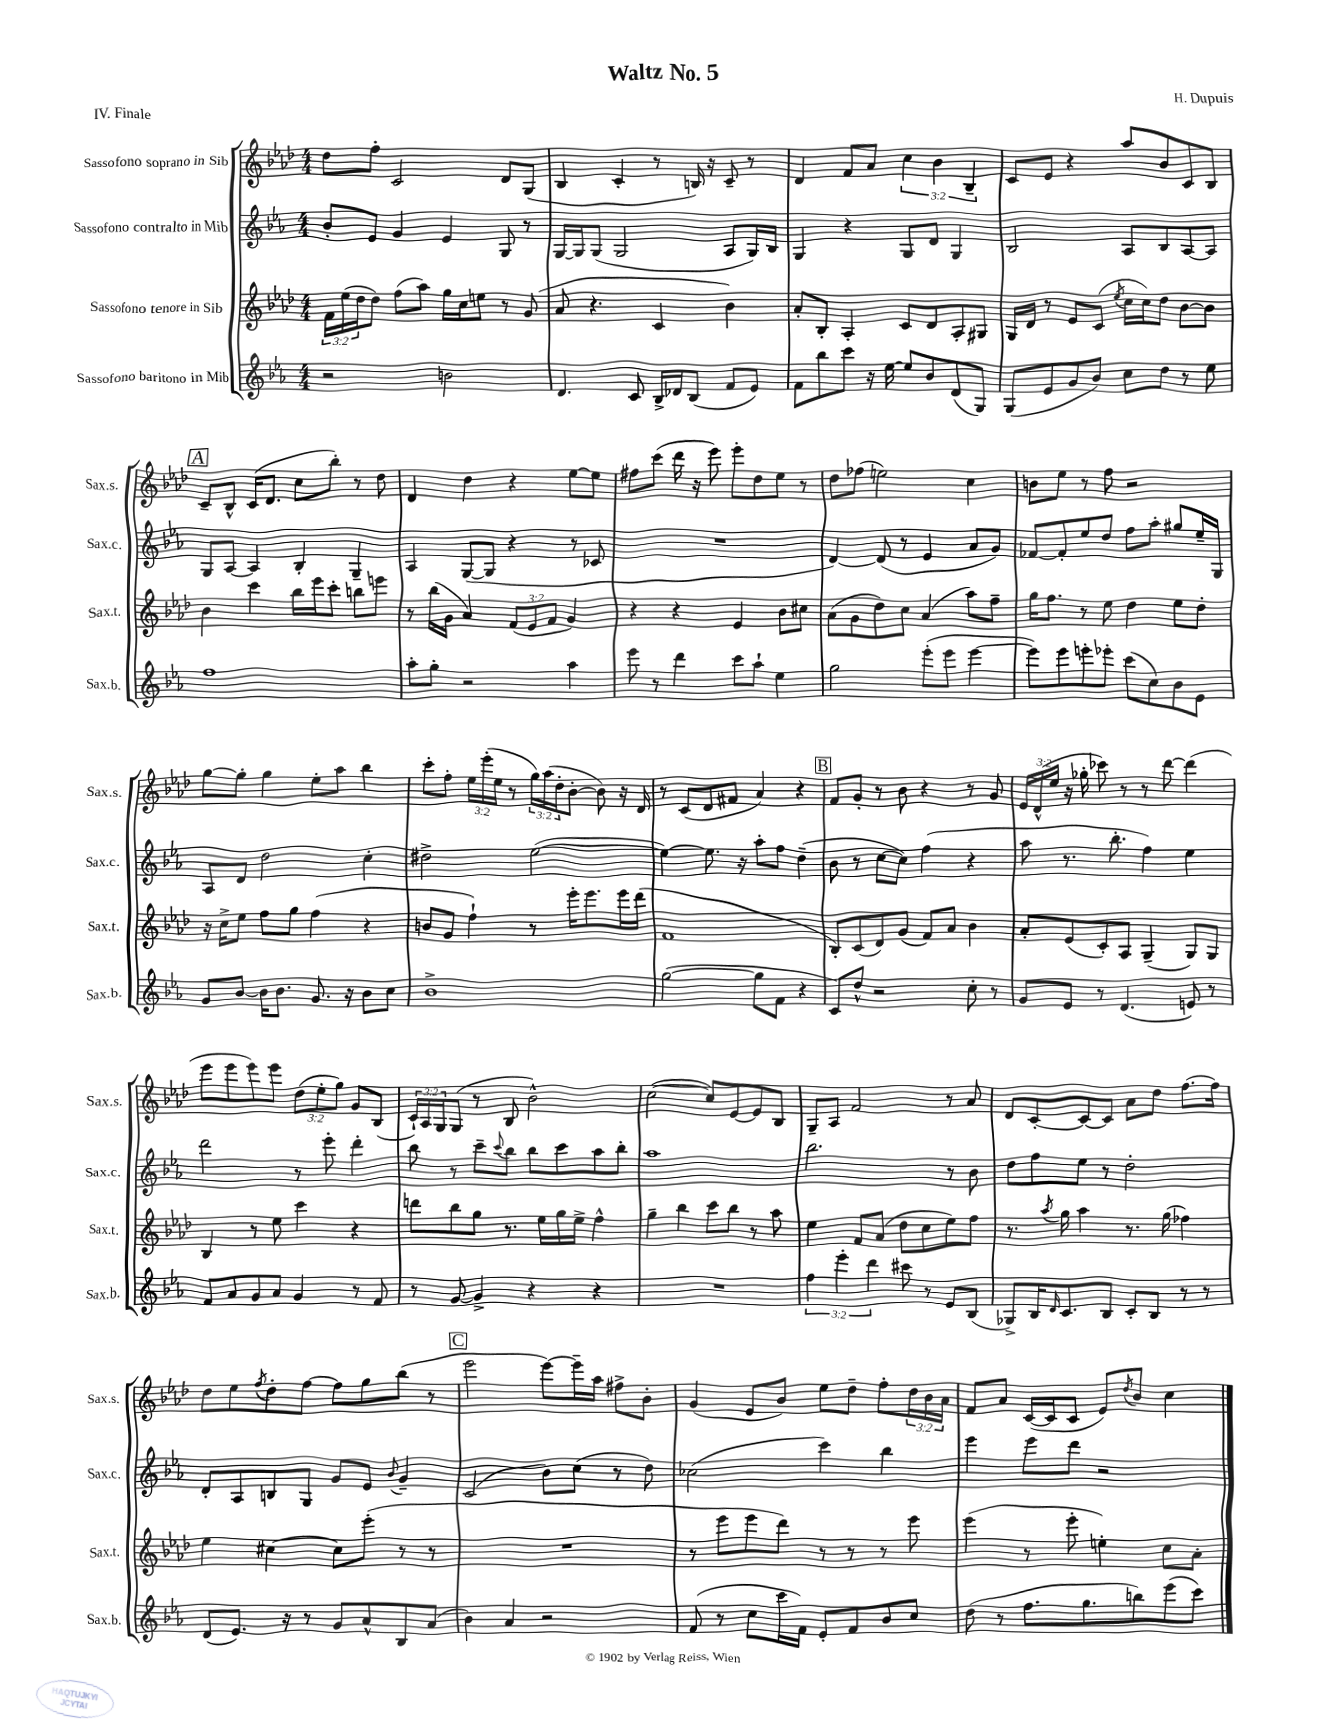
\header { title = "Waltz No. 5" composer = "H. Dupuis" piece = "IV. Finale" }
<<
\new StaffGroup <<
\new Staff = "s0" \with { instrumentName = "Sassofono soprano in Sib" shortInstrumentName = "Sax.s." } {
    \clef treble \key aes \major \numericTimeSignature \time 4/4 \override Staff.TupletNumber.text = #tuplet-number::calc-fraction-text
    des''8 f''8-. c'2 des'8 g8( |
    bes4 c'4-. r8 b16) r16 c'8-- r8 |
    des'4 f'8 aes'8 \tuplet 3/2 { c''4 bes'4 bes4-- } |
    c'8 ees'8 r4 aes''8 bes'8 c'8 bes8 |
    \mark \markup { \box "A" } c'8-- bes8-^ c'16( des'8. c''8 bes''8-.) r8 des''8 |
    des'4 des''4 r4 ees''8~ ees''8 |
    fis''8 c'''8( des'''16 r16 ees'''8) ees'''8-. des''8 ees''8 r8 |
    des''8 fes''8( e''2) c''4 |
    b'8 ees''8 r8 f''8 r2 |
    g''8~ g''8-. g''4 ees''8-. aes''8 bes''4 |
    c'''8-. f''8-. \tuplet 3/2 { ees''16 ees'''16-.( ees''16 } r8 \tuplet 3/2 { g''16) aes''16( des''16-. } bes'8~-. bes'8) r16 des'16 |
    r8 c'8( des'8 fis'8 aes'4) r4 |
    \mark \markup { \box "B" } f'8 g'8-. r8 bes'8 r4 r8 g'8 |
    \tuplet 3/2 { ees'16 des'16-^( ees''16 } r16 ges''16-. ces'''8) r8 r8 des'''8~ des'''4( |
    ees'''8 ees'''8 ees'''8) ees'''8 \tuplet 3/2 { des''8( ees''8-. g''8) } g'8 bes8( |
    \tuplet 3/2 { c'16-!) aes16 g16 } g8( r8 bes8 bes'2-^) |
    c''2~( c''8) ees'8~ ees'8 bes8 |
    g8-- aes8 f'2 r8 aes'8 |
    des'8 c'8~-. c'8~ c'8 aes'8 des''8 f''8.~ f''16 |
    des''8 ees''8 \acciaccatura { f''8 } des''8-. f''8~ f''8 g''8 bes''8( r8 |
    \mark \markup { \box "C" } ees'''2 ees'''8~) ees'''16-- aes''16 fis''8-> bes'8-. |
    g'4( ees'8 bes'8) ees''8 des''8-- f''8-. \tuplet 3/2 { des''16 bes'16 aes'16 } |
    f'8 aes'8 c'16~( c'16 c'8 ees'8) \acciaccatura { des''8 } bes'8 c''4 \bar "|." |
}
\new Staff = "s1" \with { instrumentName = "Sassofono contralto in Mib" shortInstrumentName = "Sax.c." } {
    \clef treble \key ees \major \numericTimeSignature \time 4/4
    bes'8-. ees'8 g'4 ees'4 g8 r8 |
    g16~ g16 g8( g2 aes8 g16) bes16 |
    g4 r4 g8 d'8 g4 |
    bes2 aes8 bes8 aes8~ aes8 |
    \mark \markup { \box "A" } g8 aes8~ aes4 bes4-. g4-- |
    aes4 g8~( g8 r4 r8 ces'8 |
    R1 |
    d'4~) d'8( r8 ees'4 aes'8 g'8) |
    fes'8~ fes'8-. ees''8 d''8 f''8 aes''8-. gis''8 ees''16-- g16 |
    aes8 d'8 d''2 c''4-. |
    dis''2-> ees''2~( |
    ees''4~) ees''8. r16 aes''8-. f''8 d''4--( |
    \mark \markup { \box "B" } bes'8 r8 c''8~ c''8) f''4( r4 |
    aes''8 r8. bes''8.-. f''4) ees''4 |
    d'''2 r8 ees'''8-. d'''4-. |
    bes''8 r8 c'''8-- \appoggiatura { c'''8 } bes''8 bes''8 c'''8 aes''8 bes''8-. |
    aes''1 |
    bes''2. r8 bes'8 |
    d''8 f''8 ees''8 r8 d''2-. |
    d'8-. aes8 b8 g8 g'8 ees'8 \appoggiatura { bes'8 } g'4-- |
    \mark \markup { \box "C" } c'2( bes'8) c''8( r8 d''8) |
    ces''2( c'''4) bes''4 |
    ees'''4 ees'''8 d'''8 r2 \bar "|." |
}
\new Staff = "s2" \with { instrumentName = "Sassofono tenore in Sib" shortInstrumentName = "Sax.t." } {
    \clef treble \key aes \major \numericTimeSignature \time 4/4 \override Staff.TupletNumber.text = #tuplet-number::calc-fraction-text
    \tuplet 3/2 { f'16 ees''16( des''16 } des''8) f''8( aes''8) g''16 c''16 e''8 r8 g'8( |
    aes'8 r4. c'4 bes'4) |
    aes'8-. bes8-. aes4-. c'8 des'8 aes8-. gis8 |
    g16 des'16 r8 ees'8 c'8( \acciaccatura { ees''8 } c''16 c''16) des''8 bes'8~ bes'8 |
    \mark \markup { \box "A" } bes'4 c'''4 bes''16 ees'''16 c'''8-. b''8 e'''8 |
    r8 bes''16( g'16 aes'4) \tuplet 3/2 { f'8( ees'8 f'8 } g'4) |
    r4 r4 ees'4 bes'8 cis''8 |
    aes'8( g'8 des''8) c''8 aes'4( aes''8) f''8-- |
    g''16 f''8. r8 ees''8 des''4 ees''8 des''8-. |
    r16 c''16-> ees''8 f''8 g''8 f''4( r4 |
    b'8 g'8 f''4-!) r8 ees'''16-. ees'''8. ees'''16 des'''16( |
    f'1 |
    \mark \markup { \box "B" } bes8-.) c'8( des'8) g'8( f'8) aes'8 bes'4 |
    aes'8-. ees'8( c'8-.) aes8 g4--( g8) g8 |
    bes4 r8 ees''8 c'''4 r4 |
    d'''8 bes''8 g''8 r8. ees''16 g''16 ees''16-> f''4-^ |
    g''4-- bes''4 c'''8 bes''8 r8 aes''8 |
    ees''4 f'8 aes'8( des''8 c''8 ees''8) f''8 |
    r8. \acciaccatura { aes''8 } g''16 aes''4 r8. g''16( fes''4) |
    ees''4 cis''4~ cis''8 ees'''8-.( r8 r8 |
    \mark \markup { \box "C" } R1 |
    r8 ees'''8 ees'''8 des'''8) r8 r8 r8 ees'''8 |
    ees'''4( r8 ees'''8-. e''4-.) c''8 aes'8-. \bar "|." |
}
\new Staff = "s3" \with { instrumentName = "Sassofono baritono in Mib" shortInstrumentName = "Sax.b." } {
    \clef treble \key ees \major \numericTimeSignature \time 4/4 \override Staff.TupletNumber.text = #tuplet-number::calc-fraction-text
    r2 b'2 |
    d'4. c'8 bes16-> des'16 bes8( f'8 ees'8) |
    f'8 bes''8 c'''8 r16 ees''16~ ees''8 bes'8 d'8( g8) |
    g8( ees'8 g'8 bes'8) c''8 d''8 r8 ees''8 |
    \mark \markup { \box "A" } f''1 |
    aes''8-. g''8-. r2 aes''4 |
    ees'''8 r8 d'''4 c'''8 aes''8-! ees''4 |
    g''2 ees'''8-.( ees'''8 ees'''4~ |
    ees'''8) ees'''8 e'''8-. ees'''8-. c'''8( c''8) bes'8 ees'8 |
    g'8 bes'8~ bes'16 bes'8. g'8. r16 bes'8 c''8 |
    bes'1-> |
    g''2~( g''8 f'8 r4 |
    \mark \markup { \box "B" } c'8) d''8-^ r2 c''8-. r8 |
    g'8 ees'8 r8 d'4.( e'8) r8 |
    f'8 aes'8 g'8 aes'8 g'4 r8 f'8 |
    r8 g'8~ g'4-> r4 r4 |
    R1 |
    \tuplet 3/2 { f''4 ees'''4-. d'''4 } cis'''8 r8 ees'8 bes8( |
    ges8->) bes16 \grace { d'16 } c'8. bes8 c'8-. bes8 r8 r8 |
    d'8( ees'8.) r16 r8 g'8 aes'8-^ bes8 aes'8( |
    \mark \markup { \box "C" } bes'4) aes'4 r2 |
    f'8( r8 c''8 c'''16 f'16) ees'8-. f'8 bes'8 c''8 |
    d''8( r8 f''8. g''8. b''8) ees'''8( c'''8) \bar "|." |
}
>>
>>
\layout { \context { \Score \remove "Bar_number_engraver" } }
